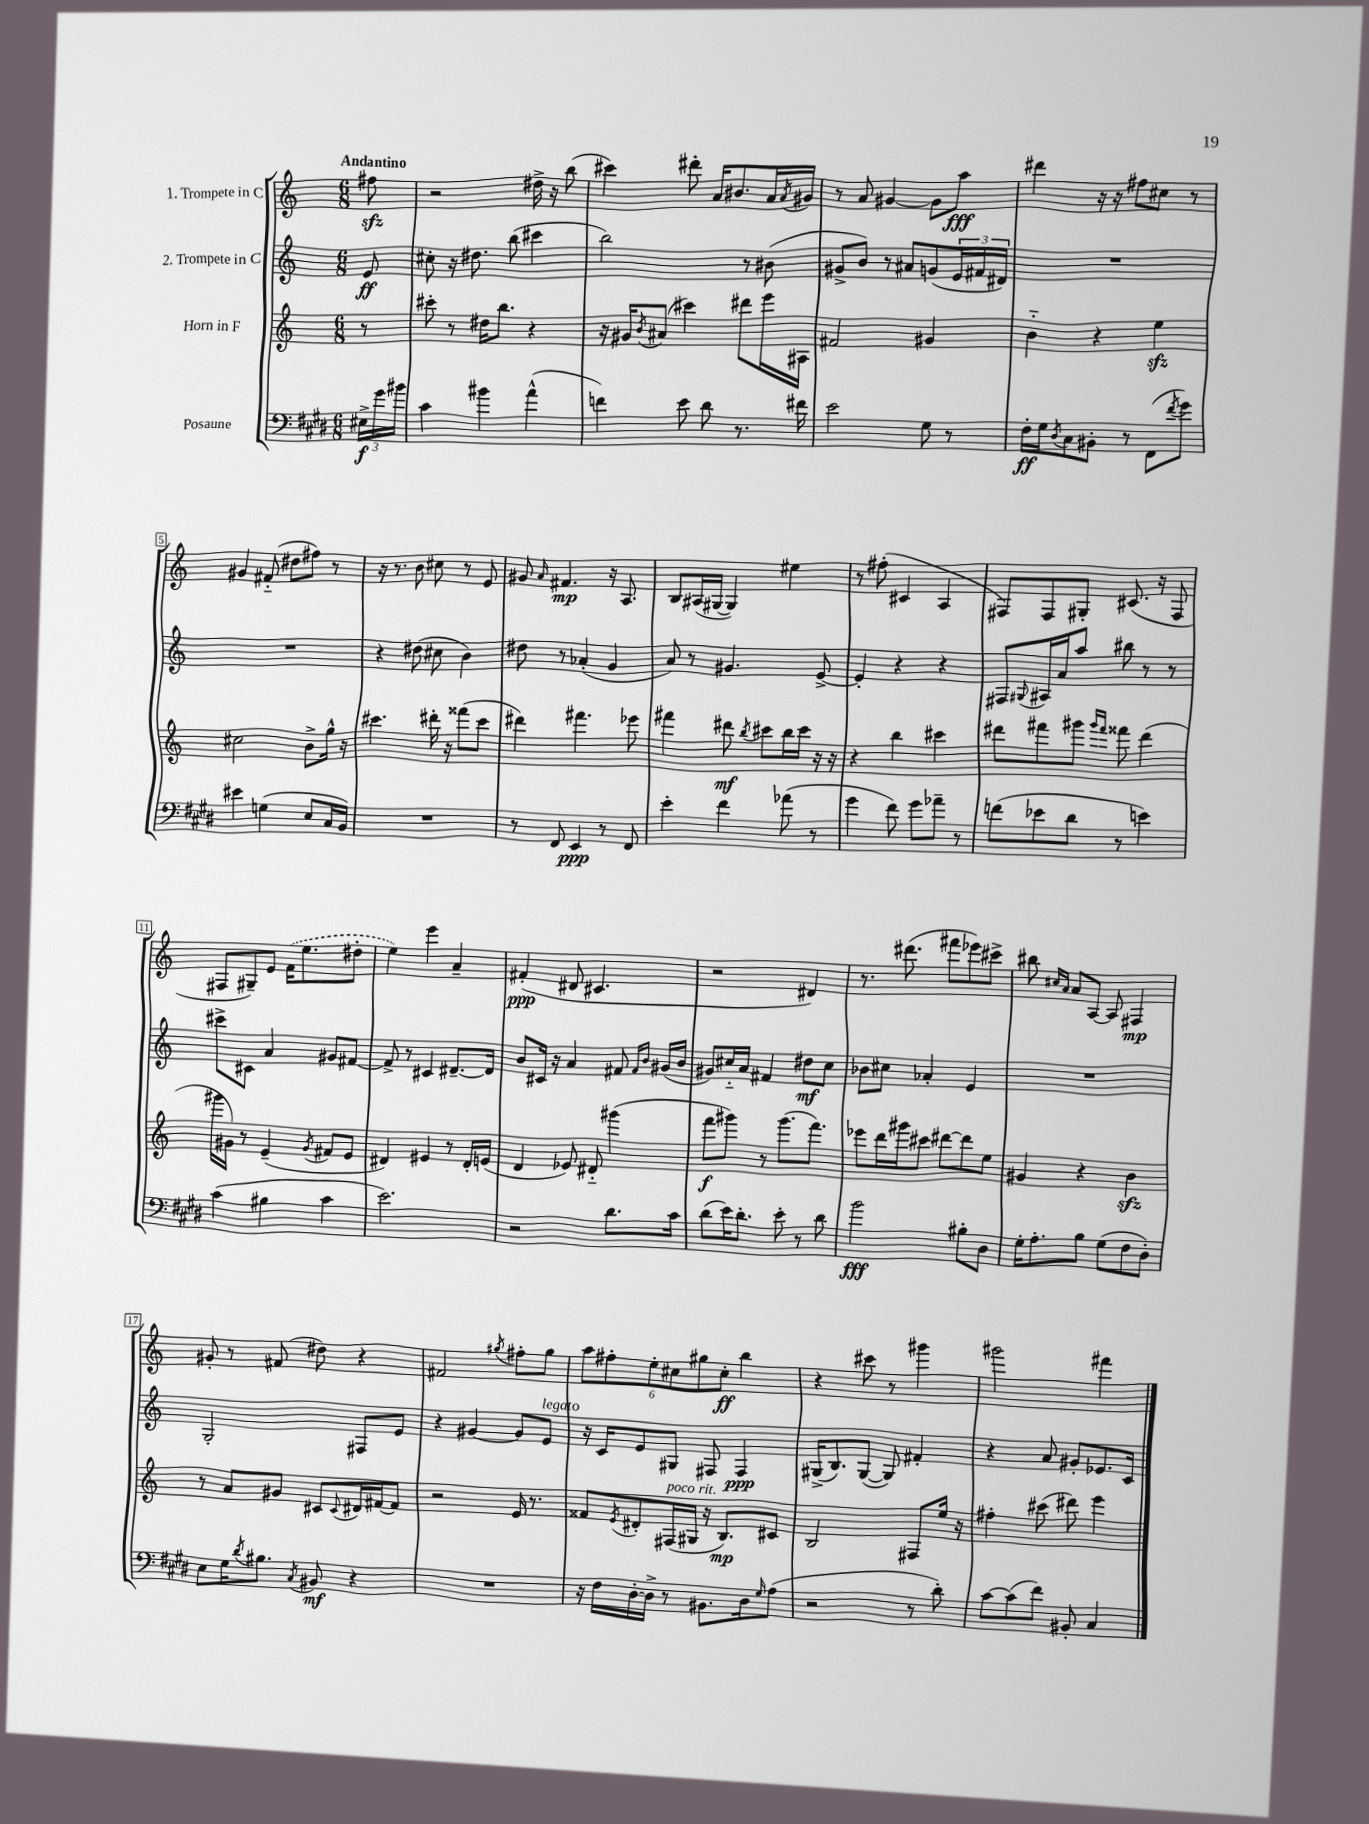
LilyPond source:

<<
\new StaffGroup <<
\new Staff = "s0" \with { instrumentName = "1. Trompete in C" } {
    \clef treble \key c \major \numericTimeSignature \time 6/8 \partial 8 \tempo "Andantino"
    fis''8\sfz |
    r2 dis''16-> r16 b''8( |
    cis'''4) dis'''8-. a'16 bis'8. a'16 \acciaccatura { a'8 } gis'16 |
    r8 a'8 gis'4~ gis'8 a''8\fff |
    dis'''4 r16 r16 fis''8 cis''8 r8 |
    gis'4 fis'8-_( dis''8 fis''8) r8 |
    r16 r8. b'8 cis''8 r8 e'8 |
    gis'8 \grace { a'16 } fis'4.\mp r16 a8. |
    b8 ais16( gis16~ gis4) eis''4 |
    r8 fis''8-.( cis'4 a4 |
    fis8) fis8 gis8-. cis'8.( r16 fis8 |
    fis8 gis8--) e'8 \once \slurDashed f'16( e''8. dis''8-. |
    e''4) e'''4 a'4-- |
    fis'4-.\ppp( dis'8 cis'4. |
    r2 dis'4) |
    r8. dis'''8.( fis'''8 ees'''8) cis'''8-> |
    bis''8 \grace { cis''16 a'16 } a'8 a8~ a8 fis4\mp |
    gis'8-. r8 fis'8( dis''8) r4 |
    fis'2 \acciaccatura { gis''8 } fis''8-. gis''8 |
    \tuplet 6/4 { a''8 fis''8-. e''8-. cis''8 gis''8 cis''8-.\ff } b''4 |
    r4 cis'''8 r8 gis'''4 |
    gis'''2 fis'''4 \bar "|." |
}
\new Staff = "s1" \with { instrumentName = "2. Trompete in C" } {
    \clef treble \key c \major \numericTimeSignature \time 6/8 \partial 8
    e'8\ff |
    cis''8-. r16 dis''8. b''8( cis'''4 |
    b''2) r8 bis'8( |
    gis'8-> b'8) r8 ais'8 g'8( \tuplet 3/2 { e'16 fis'16 dis'16) } |
    R2. |
    R2. |
    r4 dis''8( cis''8 b'4) |
    dis''8 r8 aes'4-.( g'4 |
    a'8) r8 gis'4. e'8~-> |
    e'4-. r4 r4 |
    fis8 \appoggiatura { gis8 } ais16 a'16 a''8 bis''8 r8 r8 |
    cis'''8-> cis'8 a'4 gis'8 fis'8~ |
    fis'8-> r8 cis'4 dis'8.~-- dis'16 |
    b'8 cis'16 r16 a'4 fis'8 \grace { fis'16 b'16 } gis'16( b'16 |
    gis'8) cis''16-_ a'16 fis'4 dis''8\mf cis''8 |
    bes'8 cis''8 aes'4-. e'4 |
    R2. |
    g2-. fis8 e'8 |
    r4 gis'4~ gis'8 e'8^\markup { \italic "legato" } |
    r16 c'16 e'8 gis8 fis8 fis4\ppp |
    gis16->( b8.) gis8~( gis8) fis'4-. |
    r4 a'8 gis'8-. ees'8. c'16 \bar "|." |
}
\new Staff = "s2" \with { instrumentName = "Horn in F" } {
    \clef treble \key c \major \numericTimeSignature \time 6/8 \partial 8
    r8 |
    cis'''8-. r8 dis''16 b''8. r4 |
    r16 gis'16 \acciaccatura { b'8 } ais'8( cis'''4) dis'''8 e'''16 ais16 |
    fis'2 gis'4 |
    b'4-_ r4 e''4\sfz |
    cis''2 b'8-> g''16-^ r16 |
    cis'''4. dis'''16-. r16 fisis'''8( cis'''8 |
    dis'''4) fis'''4. ees'''8 |
    fis'''4 dis'''8\mf \acciaccatura { b''8 } cis'''8 b''16 cis'''16 r16 r16 |
    r4 b''4 cis'''4 |
    dis'''8 fis'''8 gis'''8 \grace { gis'''16 fis'''16 } fisis'''8 dis'''4( |
    gis'''16 gis'16) r8 e'4--( \acciaccatura { gis'8 } fis'8 e'8 |
    dis'4) eis'4 r8 dis'16-. e'16( |
    d'4 ees'8) dis'8-_ gis'''4( |
    f'''8\f gis'''8) r8 gis'''8.( f'''8.) |
    ees'''8 d'''16 gis'''16 cis'''8 dis'''8~ dis'''8 e''8 |
    gis'4 r4 b'4\sfz |
    r8 a'8 gis'8 cis'8 \appoggiatura { cis'8 } dis'16 fis'16~ fis'8 |
    r2 e'16 r8. |
    fisis'8 \acciaccatura { e'8 } dis'8-. fis16^\markup { \italic "poco rit." }( gis16 r16 b8.\mp) cis'8 |
    b2 fis8 e''16 r16 |
    fis''4-. cis'''8( dis'''8) e'''4 \bar "|." |
}
\new Staff = "s3" \with { instrumentName = "Posaune" } {
    \clef bass \key e \major \numericTimeSignature \time 6/8 \partial 8
    \tuplet 3/2 { eis16->\f gis'16 bis'16 } |
    cis'4 bis'4 a'4-^( |
    f'4) e'8 dis'8 r8. fis'16 |
    e'2 gis8 r8 |
    fis16-.\ff gis16 \acciaccatura { dis8 } cis8 bis,8-. r8 fis,8( \acciaccatura { fis'8 } gis'8) |
    eis'4 g4( e8 cis16 b,16) |
    R2. |
    r8 fis,8 e,4\ppp r8 fis,8 |
    e'4-. fis'4 aes'8( r8 |
    gis'4 fis'8) gis'8 aes'8-- r8 |
    f'8( ees'8 dis'8 r8 e'4) |
    cis'4( bis4 cis'4 |
    e'2.) |
    r2 dis'8. cis'16 |
    dis'8( e'16) dis'8.-. e'8-. r8 dis'8 |
    b'2\fff bis8-. dis8 |
    gis16-. a8.-. b8 gis8( fis8 dis8-.) |
    e8 gis16 \acciaccatura { dis'8 } bis8. \acciaccatura { cis8 } bis,8\mf r4 |
    R2. |
    r16 fis16 dis16~-. dis16-> r8 bis,8. dis16 \grace { gis16 } a8( |
    r2 r8 dis'8-.) |
    cis'8~ cis'8( fis'8) bis,8-. cis4 \bar "|." |
}
>>
>>
\layout { \context { \Score \override BarNumber.stencil = #(make-stencil-boxer 0.1 0.3 ly:text-interface::print) } }
